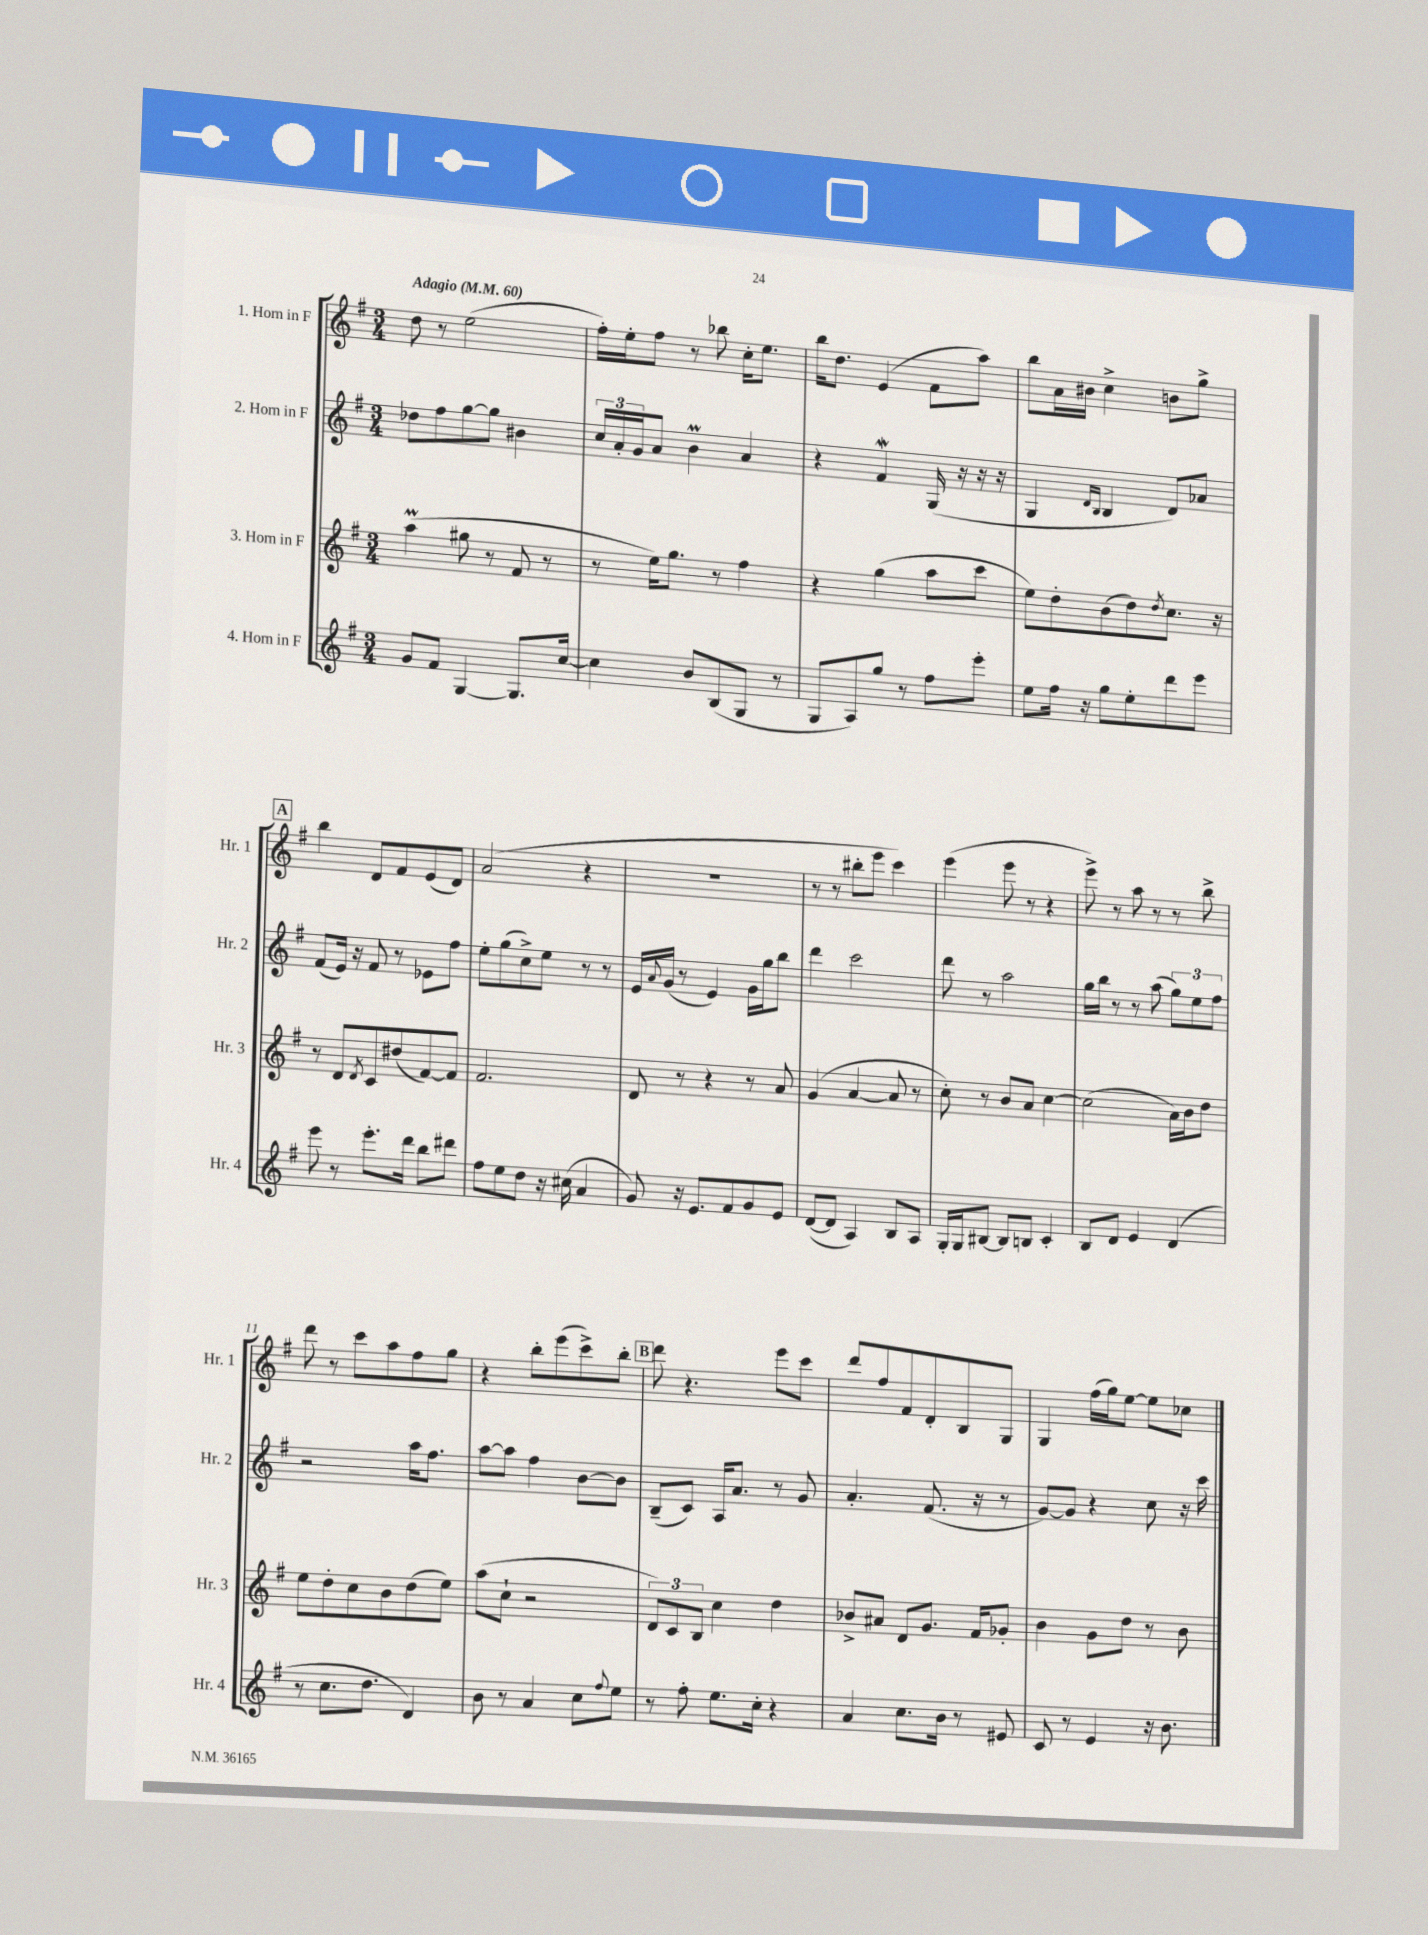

**kern	**kern	**kern	**kern
*staff4	*staff3	*staff2	*staff1
*clefG2	*clefG2	*clefG2	*clefG2
*k[f#]	*k[f#]	*k[f#]	*k[f#]
*M3/4	*M3/4	*M3/4	*M3/4
*MM60	*MM60	*MM60	*MM60
8g/L	(4aa\	8dd-\L	8dd\
8f#/J	.	8ff#\	8r
[4G/	8gg#\	[8gg\	(2ee\
.	8r	8gg\]J	.
8.G/]L	8f#/	4b#\	.
.	8r	.	.
[16cc/Jk	.	.	.
=	=	=	=
4cc\]	8r	24cc/LL	16ff#'\LL)
.	.	24a'/	.
.	.	.	16ee'\J
.	.	24g/J	.
.	16ee\LK)	8a/J	8ff#\J
.	8.gg\J	.	.
8b/L	.	4b\	8r
(8B/	8r	.	8bb-\
8G/J	4ff#\	4a/	16cc'\LK
.	.	.	8.ee\J
8r	.	.	.
=	=	=	=
8G/L	4r	4r	16bb\LK
.	.	.	8.dd\J
8A/)	.	.	.
8gg/J	(4gg\	4f#/	(4e/
8r	.	.	.
8ff#\L	8aa\L	(16G/	8f#\L
.	.	16r	.
8eee'\J	8ccc\J	16r	8aa\J)
.	.	16r	.
=	=	=	=
8ee\L	8ee\L)	4G/	8bb\L
16ff#\Jk	8dd'\	.	16a\L
16r	.	.	16b#\JJ
.	.	16qqd/LL	.
.	.	16qqB/JJ	.
8gg\L	(8b\	4B/	4cc^\
8ee'\	8dd\)	.	.
.	8qdd/	.	.
8ddd\	8.cc\J	8d/L)	8b\L
8eee\J	.	8a-/J	8gg^\J
.	16r	.	.
=	=	=	=
8eee\	8r	(8f#/L	4bb\
8r	8d/L	16e/Jk)	.
.	.	16r	.
.	8qd/	.	.
8.eee'\L	8c/	8f#/	8d/L
.	(8dd#/	8r	8f#/
16ddd\Jk	.	.	.
8bb\L	[8f#/)	8e-\L	(8e/
8ddd#\J	8f#/]J	8ff#\J	8d/J)
=	=	=	=
8ff#\L	2.f#/	8ee'\L	(2a/
8ee\	.	(8gg\	.
8dd\J	.	8cc^\)	.
16r	.	8ee\J	.
(16cc#\	.	.	.
4a/	.	8r	4r
.	.	8r	.
=	=	=	=
8g/)	8d/	16e/LL	2.r
.	.	8qqa/	.
.	.	(16g/JJ	.
16r	8r	8r	.
8.e/L	.	.	.
.	4r	4e/)	.
8f#/	.	.	.
8g/	8r	16g\LL	.
.	.	16gg\J	.
8e/J	8a/	8bb\J	.
=	=	=	=
([8d/L	(4g/	4ddd\	8r
8d/]J	.	.	8r
4A/)	[4a/	2ccc\	8bb#'\L
.	.	.	8eee\J
8B/L	8a/]	.	4ccc\)
8A/J	8r	.	.
=	=	=	=
16G'/LL	8cc'\)	8ddd\	(4eee\
16G/J	.	.	.
[8B#/J	8r	8r	.
8B#/]L	8b/L	2aa\	8eee\
8B/J	8a/J	.	8r
4c'/	[4cc\	.	4r
=	=	=	=
8B/L	(2cc\]	16gg\LL	8eee^\)
.	.	16bb\JJ	.
8d/J	.	8r	8r
4e/	.	8r	8aa\
.	.	(8aa\	8r
(4d/	16a\LL)	12gg\L)	8r
.	16b\J	.	.
.	.	12ee\	.
.	8dd\J	.	8bb^\
.	.	12ff#\J	.
=	=	=	=
8r	8ee\L	2r	8ddd\
8.cc\L	8dd'\	.	8r
.	8cc\	.	8ccc\L
8.dd\J	.	.	.
.	8b\	.	8aa\
4d/)	(8dd\	16aa\LK	8ff#\
.	.	8.ff#\J	.
.	8ee\J)	.	8gg\J
=	=	=	=
8b\	(8aa\L	[8aa\L	4r
8r	8cc`\J	8aa\]J	.
4a/	2r	4ff#\	8bb'\L
.	.	.	(8eee\
8cc\L	.	[8b\L	8ccc^\)
8qqff#/	.	.	.
8ee\J	.	8b\]J	8bb'\J
=	=	=	=
8r	12d/L)	(8B~/L	8ddd\
.	12c/	.	.
8ff#'\	.	8c/J)	4.r
.	12B/J	.	.
8.ee\L	4cc\	16A/LK	.
.	.	8.a/J	.
16cc'\Jk	.	.	.
4r	4dd\	8r	8eee\L
.	.	8g/	8ccc\J
=	=	=	=
4a/	8b-^/L	4.a'/	8ddd/L
.	8a#/J	.	8ff#/
8.cc\L	8d/L	.	8f#/
.	8.g/J	(8.f#/	8d'/
16b\Jk	.	.	.
8r	.	.	8B/
.	16f#/LK	16r	.
8e#/	8g-'/J	8r	8G/J
=	=	=	=
8c/	4b\	[8g/L)	4G/
8r	.	8g/]J	.
4e/	8g\L	4r	(16ff#\LL
.	.	.	16gg\J)
.	8dd\J	.	[8ee\J
16r	8r	8cc\	8ee\]L
8.b\	.	.	.
.	8b\	16r	8cc-\J
.	.	16ccc\	.
==	==	==	==
*-	*-	*-	*-
